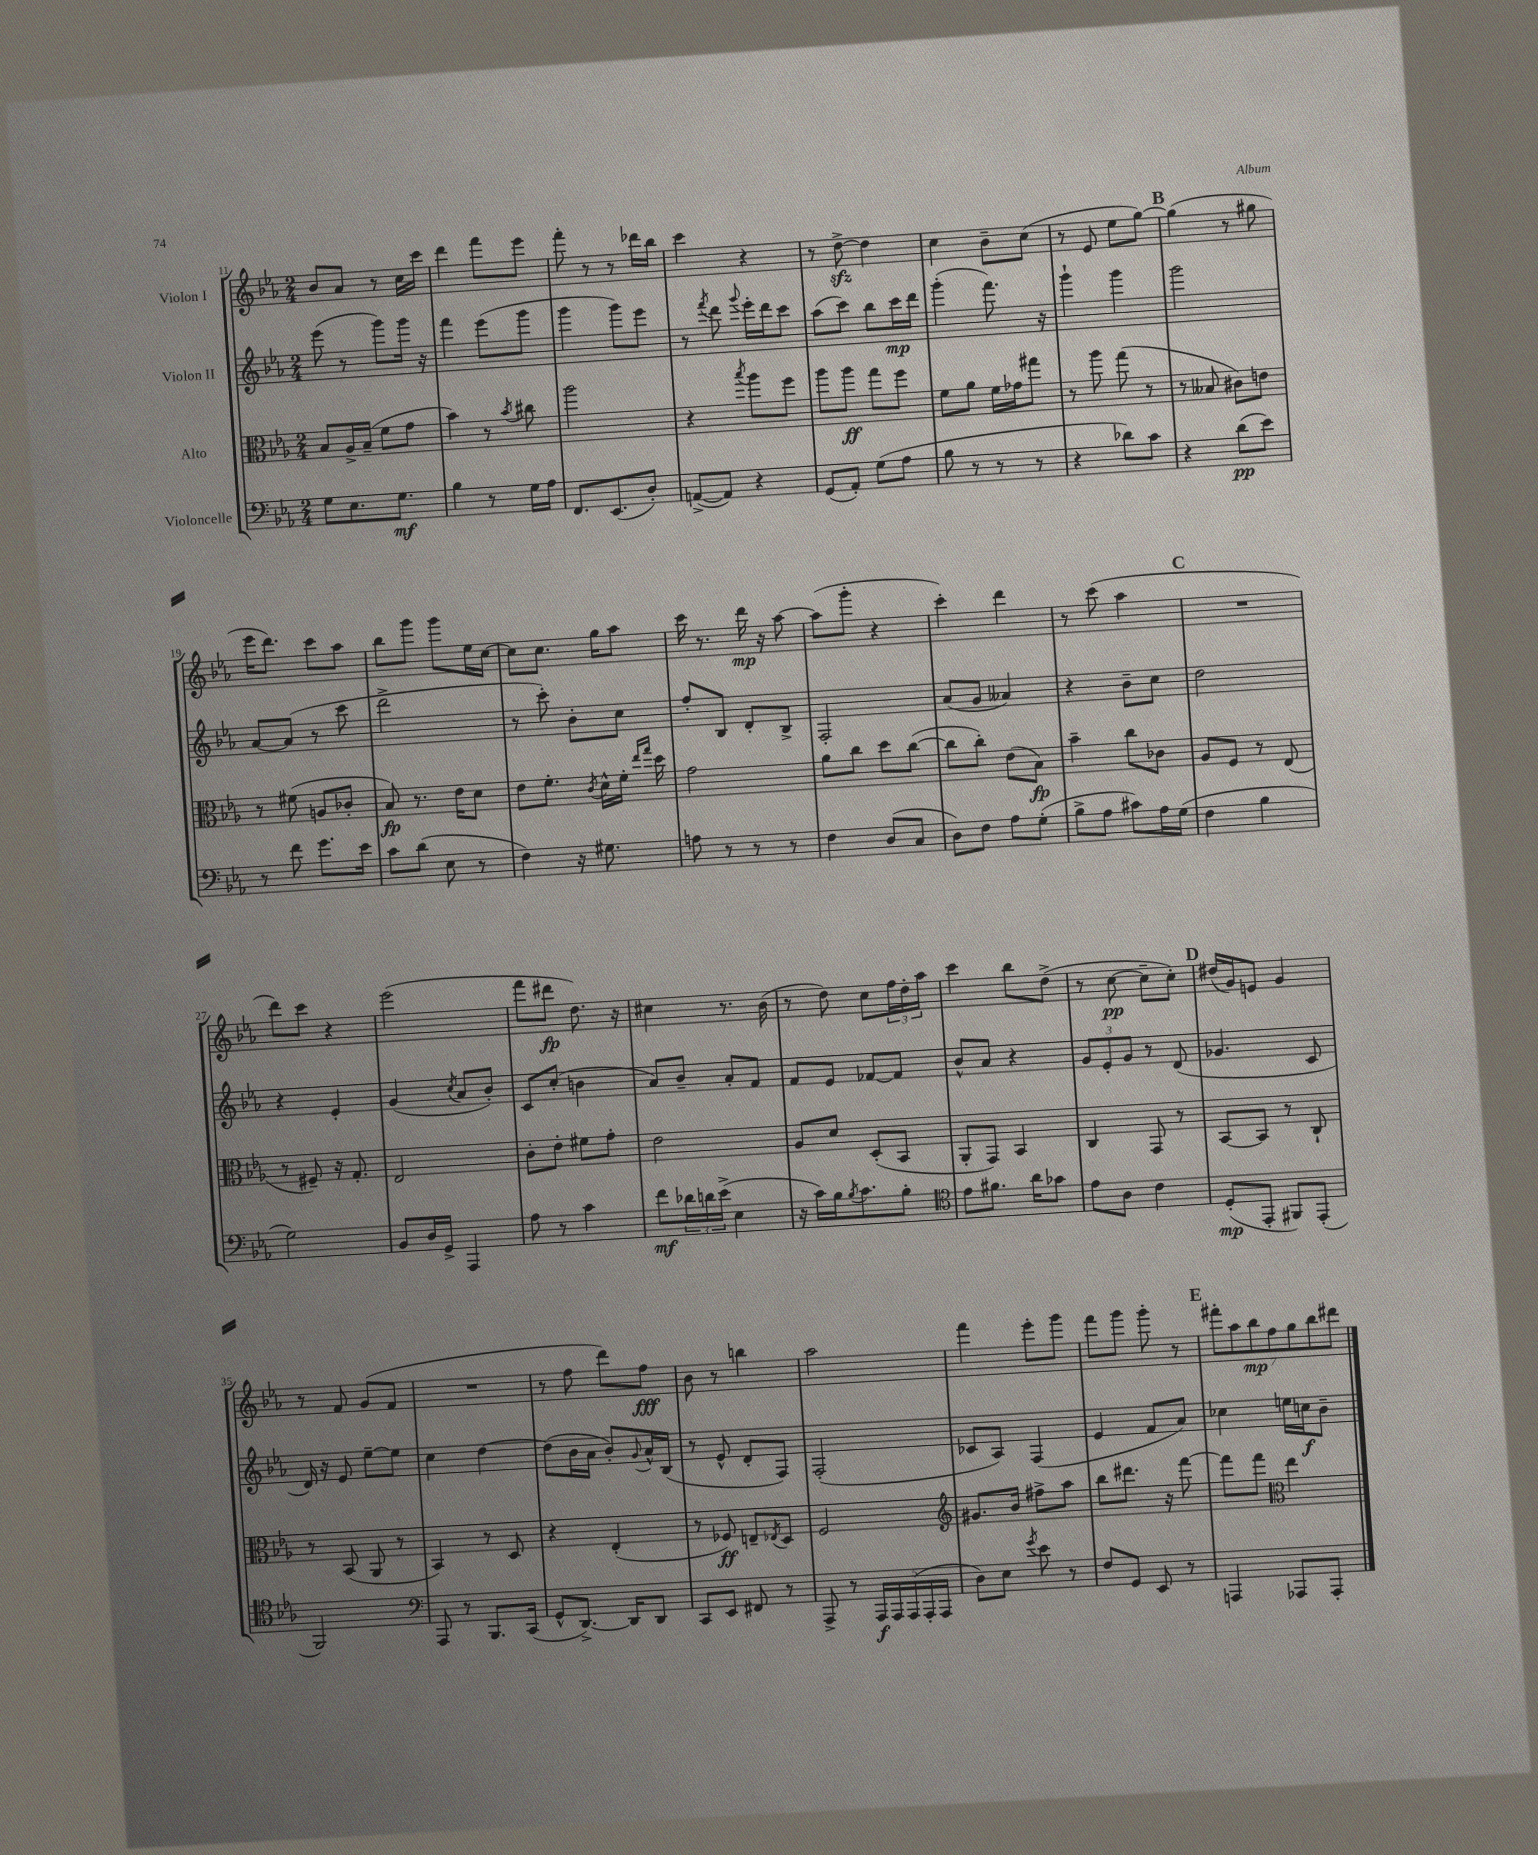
<<
\new StaffGroup <<
\new Staff = "s0" \with { instrumentName = "Violon I" } {
    \clef treble \key ees \major \numericTimeSignature \time 2/4
    bes'8 aes'8 r8 c''16 c'''16 |
    d'''4 f'''8 ees'''8 |
    f'''8-. r8 r8 des'''16 bes''16 |
    c'''4 r4 |
    r8 d''8~->\sfz d''4 |
    c''4 bes'8-- c''8( |
    r8 ees'8 ees''8 g''8~) |
    \mark \markup { \bold "B" } g''4( r8 gis''8 |
    ees'''16 d'''8.) c'''8 aes''8 |
    bes''8 g'''8 g'''8 ees''16 c''16~ |
    c''8 c''8. g''16 aes''8 |
    c'''16 r8. d'''16\mp r16 aes''8~ |
    aes''8( g'''8-. r4 |
    c'''4-.) d'''4 |
    r8 c'''8( aes''4 |
    \mark \markup { \bold "C" } R2 |
    d'''8) c'''8 r4 |
    ees'''2( |
    f'''8 dis'''8\fp d''8.) r16 |
    cis''4 r8. bes'16( |
    r8 d''8) c''8 \tuplet 3/2 { f''16 d''16-. aes''16 } |
    c'''4 bes''8 d''8->( |
    r8 c''8~\pp c''8-- c''8-.) |
    \mark \markup { \bold "D" } dis''16( g'16) e'8 g'4 |
    r8 f'8 g'8( f'8 |
    R2 |
    r8 f''8 d'''8) f''8\fff |
    bes'8 r8 b''4 |
    aes''2 |
    f'''4 ees'''8-. g'''8 |
    f'''8 g'''8 g'''8-. r8 |
    \mark \markup { \bold "E" } \tuplet 7/4 { fis'''8-. aes''8 bes''8\mp f''8 g''8 bes''8 dis'''8 } \bar "|." |
}
\new Staff = "s1" \with { instrumentName = "Violon II" } {
    \clef treble \key ees \major \numericTimeSignature \time 2/4
    ees'''8( r8 g'''8) g'''16 r16 |
    f'''4 ees'''8( g'''8 |
    g'''4 g'''8) ees'''8 |
    r8 \acciaccatura { f'''8 } d'''8 \appoggiatura { g'''8 } ees'''16-. d'''16 c'''8 |
    aes''8( c'''8) bes''8 c'''16\mp d'''16 |
    g'''4-.( f'''8.) r16 |
    g'''4-! g'''4 |
    \mark \markup { \bold "B" } g'''2 |
    aes'8~ aes'8( r8 c'''8 |
    d'''2-> |
    r8 c'''8-.) bes'8-. c''8 |
    f''8-. bes8 d'8-. bes8-> |
    f2-. |
    aes'8( g'8 aeses'4) |
    r4 bes'8-- c''8 |
    \mark \markup { \bold "C" } d''2 |
    r4 ees'4-. |
    g'4( \acciaccatura { c''8 } aes'8 bes'8-.) |
    c'8 c''8-.( b'4 |
    aes'8) bes'8-- aes'8-. f'8 |
    f'8 ees'8 fes'8~ fes'8 |
    bes'8-^ aes'8 r4 |
    \tuplet 3/2 { g'8 ees'8-. g'8 } r8 d'8( |
    \mark \markup { \bold "D" } ges'4. c'8 |
    d'16) r16 ees'8 ees''8~-- ees''8 |
    c''4 d''4~ |
    d''8( bes'16 aes'16 bes'8-.) \appoggiatura { g'8 } aes'16-^ bes16( |
    r8 ees'8-^ d'8-. f8) |
    f2-.( |
    ces'8 aes8) f4( |
    ees'4 f'8 aes'8) |
    \mark \markup { \bold "E" } ces''4 e''16 c''16\f bes'8-- \bar "|." |
}
\new Staff = "s2" \with { instrumentName = "Alto" } {
    \clef alto \key ees \major \numericTimeSignature \time 2/4
    bes8 aes16-> bes16--( f'8 g'8 |
    bes'4) r8 \acciaccatura { bes'8 } cis''8 |
    aes''2 |
    r4 \acciaccatura { bes''8 } aes''8 f''8 |
    aes''8 aes''8\ff g''8 f''8 |
    f'8 aes'8 f'16 ges'16 gis''8 |
    r8 aes''8 g''8( r8 |
    \mark \markup { \bold "B" } r8 beses8 cis'8) e'8 |
    r8 fis'8( a8 ces'8-. |
    bes8\fp) r8. ees'16 d'8 |
    ees'8 f'8.-. \acciaccatura { c'8 } d'16-^ f'16-. \grace { ees''16 g''16 } d''16 |
    g'2 |
    aes'8 c''8 d''8 c''8~( |
    c''8 c''8-.) ees'8( bes8\fp) |
    bes'4-- c''8 ces'8 |
    \mark \markup { \bold "C" } aes8 f8 r8 ees8( |
    r8 fis8--) r16 g8.-. |
    ees2 |
    c'8-. ees'8-. fis'8 g'8-. |
    ees'2 |
    aes8 d'8 d8-.( bes,8 |
    aes,8-. g,8) bes,4 |
    c4 g,8 r8 |
    \mark \markup { \bold "D" } bes,8~ bes,8 r8 c8-! |
    r8 bes,8( aes,8 r8 |
    bes,4) r8 d8 |
    r4 ees4-.( |
    r8 fes8\ff) e8-- \acciaccatura { ees8 } d8 |
    f2 |
    \clef treble gis'8. bes'16 fis''8-> aes''8 |
    bes''8 dis'''8. r16 f'''8~ |
    \mark \markup { \bold "E" } f'''8 f'''8 \clef alto ees''4 \bar "|." |
}
\new Staff = "s3" \with { instrumentName = "Violoncelle" } {
    \clef bass \key ees \major \numericTimeSignature \time 2/4
    g8 ees8. g8.\mf |
    bes4 r8 g16 aes16 |
    f,8. ees,8.( d8-.) |
    a,8~->( a,8) r4 |
    g,8( aes,8-.) g8( aes8 |
    bes8 r8 r8 r8 |
    r4 des'8) c'8 |
    \mark \markup { \bold "B" } r4 d'8\pp( ees'8) |
    r8 f'8 g'8. ees'16 |
    c'8 d'8( ees8 r8 |
    f4) r16 gis8. |
    a8 r8 r8 r8 |
    f4 d8( c8 |
    d8) f8 aes8 g8-.( |
    bes8-> aes8 cis'8) aes16 g16( |
    \mark \markup { \bold "C" } f4 bes4 |
    g2) |
    bes,8 d16 g,16-> aes,,4 |
    aes8 r8 c'4 |
    f'8\mf \tuplet 3/2 { des'16 d'16 ees'16->( } ees4 |
    r16 c'16) bes16 \acciaccatura { bes8 } c'8. bes8-. |
    \clef tenor ees'8 fis'8. aes'16 ges'8 |
    ees'8 aes8 c'4 |
    \mark \markup { \bold "D" } d8-.\mp( ees,8-. fis,8) ees,8-.( |
    f,2) |
    \clef bass aes,,8 r8 bes,,8. c,16( |
    g,8-^ d,8.~->) d,16 d,8 |
    c,8 ees,8 fis,8 r8 |
    aes,,8-> r8 \tuplet 5/4 { aes,,16\f aes,,16 aes,,16( aes,,16-. aes,,16 } |
    d8) ees8 \acciaccatura { g'8 } ees'8 r8 |
    f8 g,8 ees,8 r8 |
    \mark \markup { \bold "E" } a,,4 aes,,8 aes,,8-. \bar "|." |
}
>>
>>
\layout { \context { \Score currentBarNumber = #11 } }
